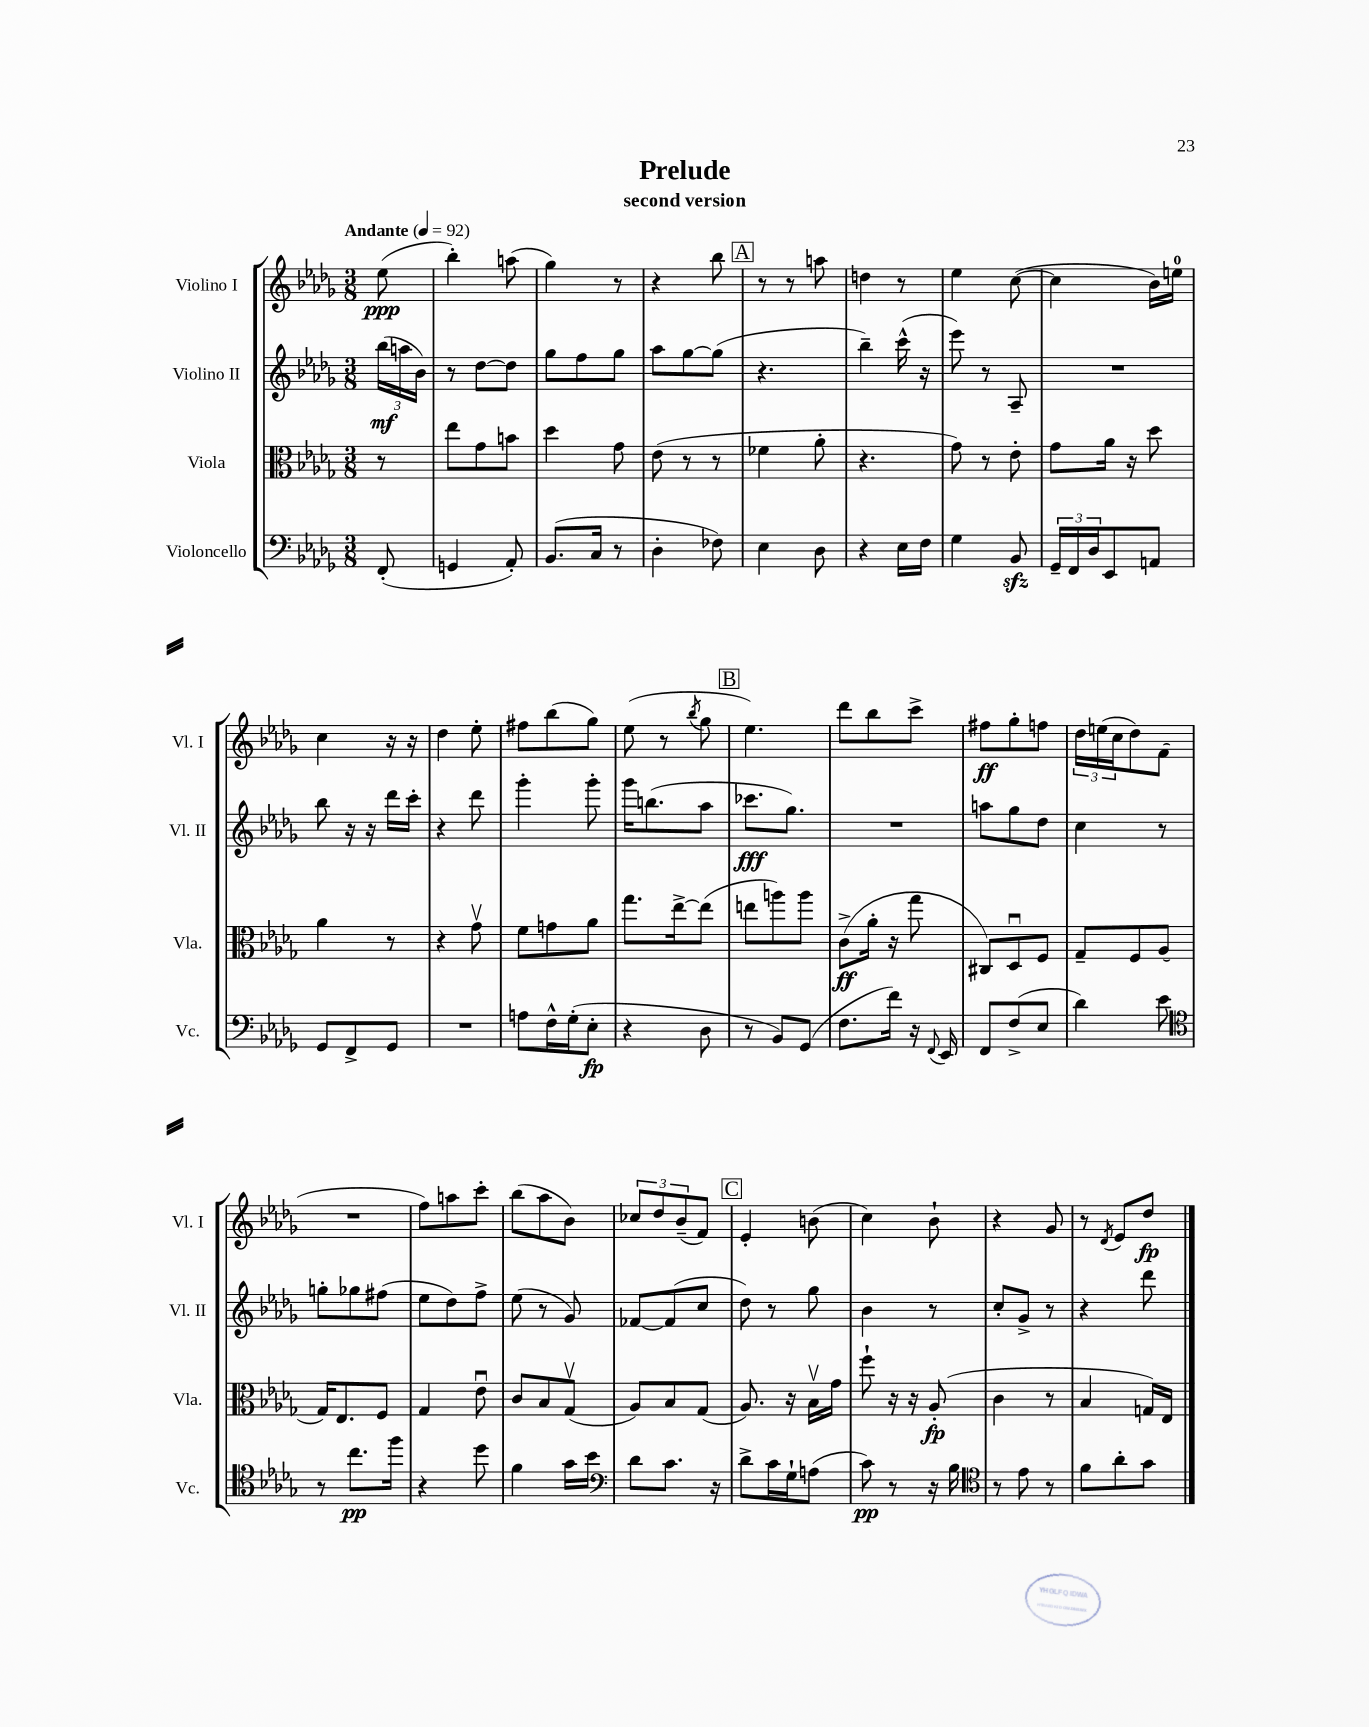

**kern	**dynam	**kern	**dynam	**kern	**dynam	**kern	**dynam
*part4	*part4	*part3	*part3	*part2	*part2	*part1	*part1
*staff4	*staff4	*staff3	*staff3	*staff2	*staff2	*staff1	*staff1
*I"Violoncello	*	*I"Viola	*	*I"Violino II	*	*I"Violino I	*
*I'Vc.	*	*I'Vla.	*	*I'Vl. II	*	*I'Vl. I	*
*clefF4	*	*clefC3	*	*clefG2	*	*clefG2	*
*k[b-e-a-d-g-]	*	*k[b-e-a-d-g-]	*	*k[b-e-a-d-g-]	*	*k[b-e-a-d-g-]	*
*M3/8	*	*M3/8	*	*M3/8	*	*M3/8	*
*MM92	*	*MM92	*	*MM92	*	*MM92	*
=	=	=	=	=	=	=	=
!	!	!	!	!	!	!LO:TX:a:B:t=Andante	!
(8FF'/	.	8r	.	(24bb-\LL	mf	(8ee-\	ppp
.	.	.	.	24aan\	.	.	.
.	.	.	.	24b-\JJ)	.	.	.
=1	=1	=1	=1	=1	=1	=1	=1
4GGn/	.	8ee-\L	.	8r	.	4bb-'\)	.
.	.	8g-\	.	[8dd-\L	.	.	.
8AA-'/)	.	8bn\J	.	8dd-\J]	.	(8aan\	.
=2	=2	=2	=2	=2	=2	=2	=2
(8.BB-/L	.	4dd-\	.	8gg-\L	.	4gg-\)	.
.	.	.	.	8ff\	.	.	.
16C/Jk	.	.	.	.	.	.	.
8r	.	8g-\	.	8gg-\J	.	8r	.
=3	=3	=3	=3	=3	=3	=3	=3
4D-'\	.	(8e-\	.	8aa-\L	.	4r	.
.	.	8r	.	[8gg-\	.	.	.
8F-X\)	.	8r	.	(8gg-\J]	.	8bb-\	.
!!LO:REH:place=s1:t=A
=4	=4	=4	=4	=4	=4	=4	=4
4E-\	.	4f-X\	.	4.r	.	8r	.
.	.	.	.	.	.	8r	.
8D-\	.	8a-'\	.	.	.	8aan\	.
=5	=5	=5	=5	=5	=5	=5	=5
4r	.	4.r	.	4bb-~\)	.	4ddn\	.
16E-\LL	.	.	.	(16ccc^^\	.	8r	.
16F\JJ	.	.	.	16r	.	.	.
=6	=6	=6	=6	=6	=6	=6	=6
4G-\	.	8g-\)	.	8eee-\)	.	4ee-\	.
.	.	8r	.	8r	.	.	.
8BB-zz/	.	8e-'\	.	8A-~/	.	([8cc\	.
=7	=7	=7	=7	=7	=7	=7	=7
24GG-~/LL	.	8g-\L	.	4.r	.	4cc\]	.
24FF/	.	.	.	.	.	.	.
24D-/J	.	.	.	.	.	.	.
8EE-/	.	16a-\Jk	.	.	.	.	.
.	.	16r	.	.	.	.	.
8AAn/J	.	8dd-\	.	.	.	16b-\LL)	.
.	.	.	.	.	.	16een\JJ	.
!!LO:LB:g=z
=8	=8	=8	=8	=8	=8	=8	=8
8GG-/L	.	4a-\	.	8bb-\	.	4cc\	.
8FF^/	.	.	.	16r	.	.	.
.	.	.	.	16r	.	.	.
8GG-/J	.	8r	.	16ddd-\LL	.	16r	.
.	.	.	.	16ccc'\JJ	.	16r	.
=9	=9	=9	=9	=9	=9	=9	=9
4.r	.	4r	.	4r	.	4dd-\	.
.	.	8g-v\	.	8ddd-\	.	8ee-'\	.
=10	=10	=10	=10	=10	=10	=10	=10
8An\L	.	8f\L	.	4ggg-'\	.	8ff#X\L	.
16F^^\L	.	8gn\	.	.	.	(8bb-\	.
(16G-'\J	.	.	.	.	.	.	.
8E-'\J	fp	8a-\J	.	8ggg-'\	.	8gg-\J)	.
=11	=11	=11	=11	=11	=11	=11	=11
4r	.	8.gg-\L	.	16ggg-\KL	.	(8ee-\	.
.	.	.	.	(8.bbn\	.	.	.
.	.	.	.	.	.	8r	.
.	.	[16ee-^\k	.	.	.	.	.
.	.	.	.	.	.	8qbb-/	.
8D-\	.	(8ee-\J]	.	8aa-\J	.	8gg-\	.
!!LO:REH:place=s1:t=B
=12	=12	=12	=12	=12	=12	=12	=12
8r	.	8een\L	.	8.ccc-X\L	fff	4.ee-\)	.
8BB-/L)	.	8aan\)	.	.	.	.	.
.	.	.	.	8.gg-\J)	.	.	.
(8GG-/J	.	8aa\J	.	.	.	.	.
=13	=13	=13	=13	=13	=13	=13	=13
8.F\L	.	(8c^\L	ff	4.r	.	8ddd-\L	.
.	.	16a-'\Jk	.	.	.	8bb-\	.
16f\Jk)	.	16r	.	.	.	.	.
16r	.	8gg-\	.	.	.	8ccc^\J	.
8qqFF/	.	.	.	.	.	.	.
16EE-/	.	.	.	.	.	.	.
=14	=14	=14	=14	=14	=14	=14	=14
8FF/L	.	8C#X/L)	.	8aan\L	.	8ff#X\L	ff
(8F^/	.	8D-u/	.	8gg-\	.	8gg-'\	.
8E-/J	.	8F/J	.	8dd-\J	.	8ffn\J	.
=15	=15	=15	=15	=15	=15	=15	=15
4d-\)	.	8G-~/L	.	4cc\	.	24dd-\LL	.
.	.	.	.	.	.	(24een\	.
.	.	.	.	.	.	24cc\J	.
.	.	8F/	.	.	.	8dd-\)	.
8e-\	.	(8A-/J	.	8r	.	(8f\J	.
!!LO:LB:g=z
=16	=16	=16	=16	=16	=16	=16	=16
*clefC4	*	*	*	*	*	*	*
8r	.	16G-/KL)	.	8ggn'\L	.	4.r	.
.	.	8.E-/	.	.	.	.	.
8.cc\L	pp	.	.	8gg-X\	.	.	.
.	.	8F/J	.	(8ff#X\J	.	.	.
16ff\Jk	.	.	.	.	.	.	.
=17	=17	=17	=17	=17	=17	=17	=17
4r	.	4G-/	.	8ee-\L	.	8ff\L)	.
.	.	.	.	8dd-\)	.	8aan\	.
8dd-\	.	8e-u\	.	8ff^\J	.	8ccc'\J	.
=18	=18	=18	=18	=18	=18	=18	=18
4f\	.	8c/L	.	(8ee-\	.	(8bb-\L	.
.	.	8B-/	.	8r	.	8aa-\	.
16g-\LL	.	(8G-v/J	.	8g-/)	.	8b-\J)	.
16b-\JJ	.	.	.	.	.	.	.
=19	=19	=19	=19	=19	=19	=19	=19
*clefF4	*	*	*	*	*	*	*
8d-\L	.	8A-/L)	.	[8f-X/L	.	12cc-X/L	.
.	.	.	.	.	.	12dd-/	.
8.c\J	.	8B-/	.	(8f-/]	.	.	.
.	.	.	.	.	.	(12b-~/	.
.	.	(8G-/J	.	8cc/J	.	8f/J)	.
16r	.	.	.	.	.	.	.
!!LO:REH:place=s1:t=C
=20	=20	=20	=20	=20	=20	=20	=20
8d-^\L	.	8.A-/)	.	8dd-\)	.	4e-'/	.
16c\L	.	.	.	8r	.	.	.
16G-`\J	.	16r	.	.	.	.	.
(8An\J	.	16B-v\LL	.	8gg-\	.	(8bn\	.
.	.	16g-\JJ	.	.	.	.	.
=21	=21	=21	=21	=21	=21	=21	=21
8c\)	pp	8ff`\	.	4b-\	.	4cc\)	.
8r	.	16r	.	.	.	.	.
.	.	16r	.	.	.	.	.
16r	.	(8A-'/	fp	8r	.	8b-`\	.
16B-\	.	.	.	.	.	.	.
=22	=22	=22	=22	=22	=22	=22	=22
*clefC4	*	*	*	*	*	*	*
8r	.	4c\	.	8cc'/L	.	4r	.
8e-\	.	.	.	8g-^/J	.	.	.
8r	.	8r	.	8r	.	8g-/	.
=23	=23	=23	=23	=23	=23	=23	=23
8f\L	.	4B-/	.	4r	.	8r	.
.	.	.	.	.	.	8qd-/	.
8a-'\	.	.	.	.	.	8e-/L	.
8g-\J	.	16Gn/LL)	.	8ddd-\	.	8dd-/J	fp
.	.	16E-/JJ	.	.	.	.	.
==	==	==	==	==	==	==	==
*-	*-	*-	*-	*-	*-	*-	*-
